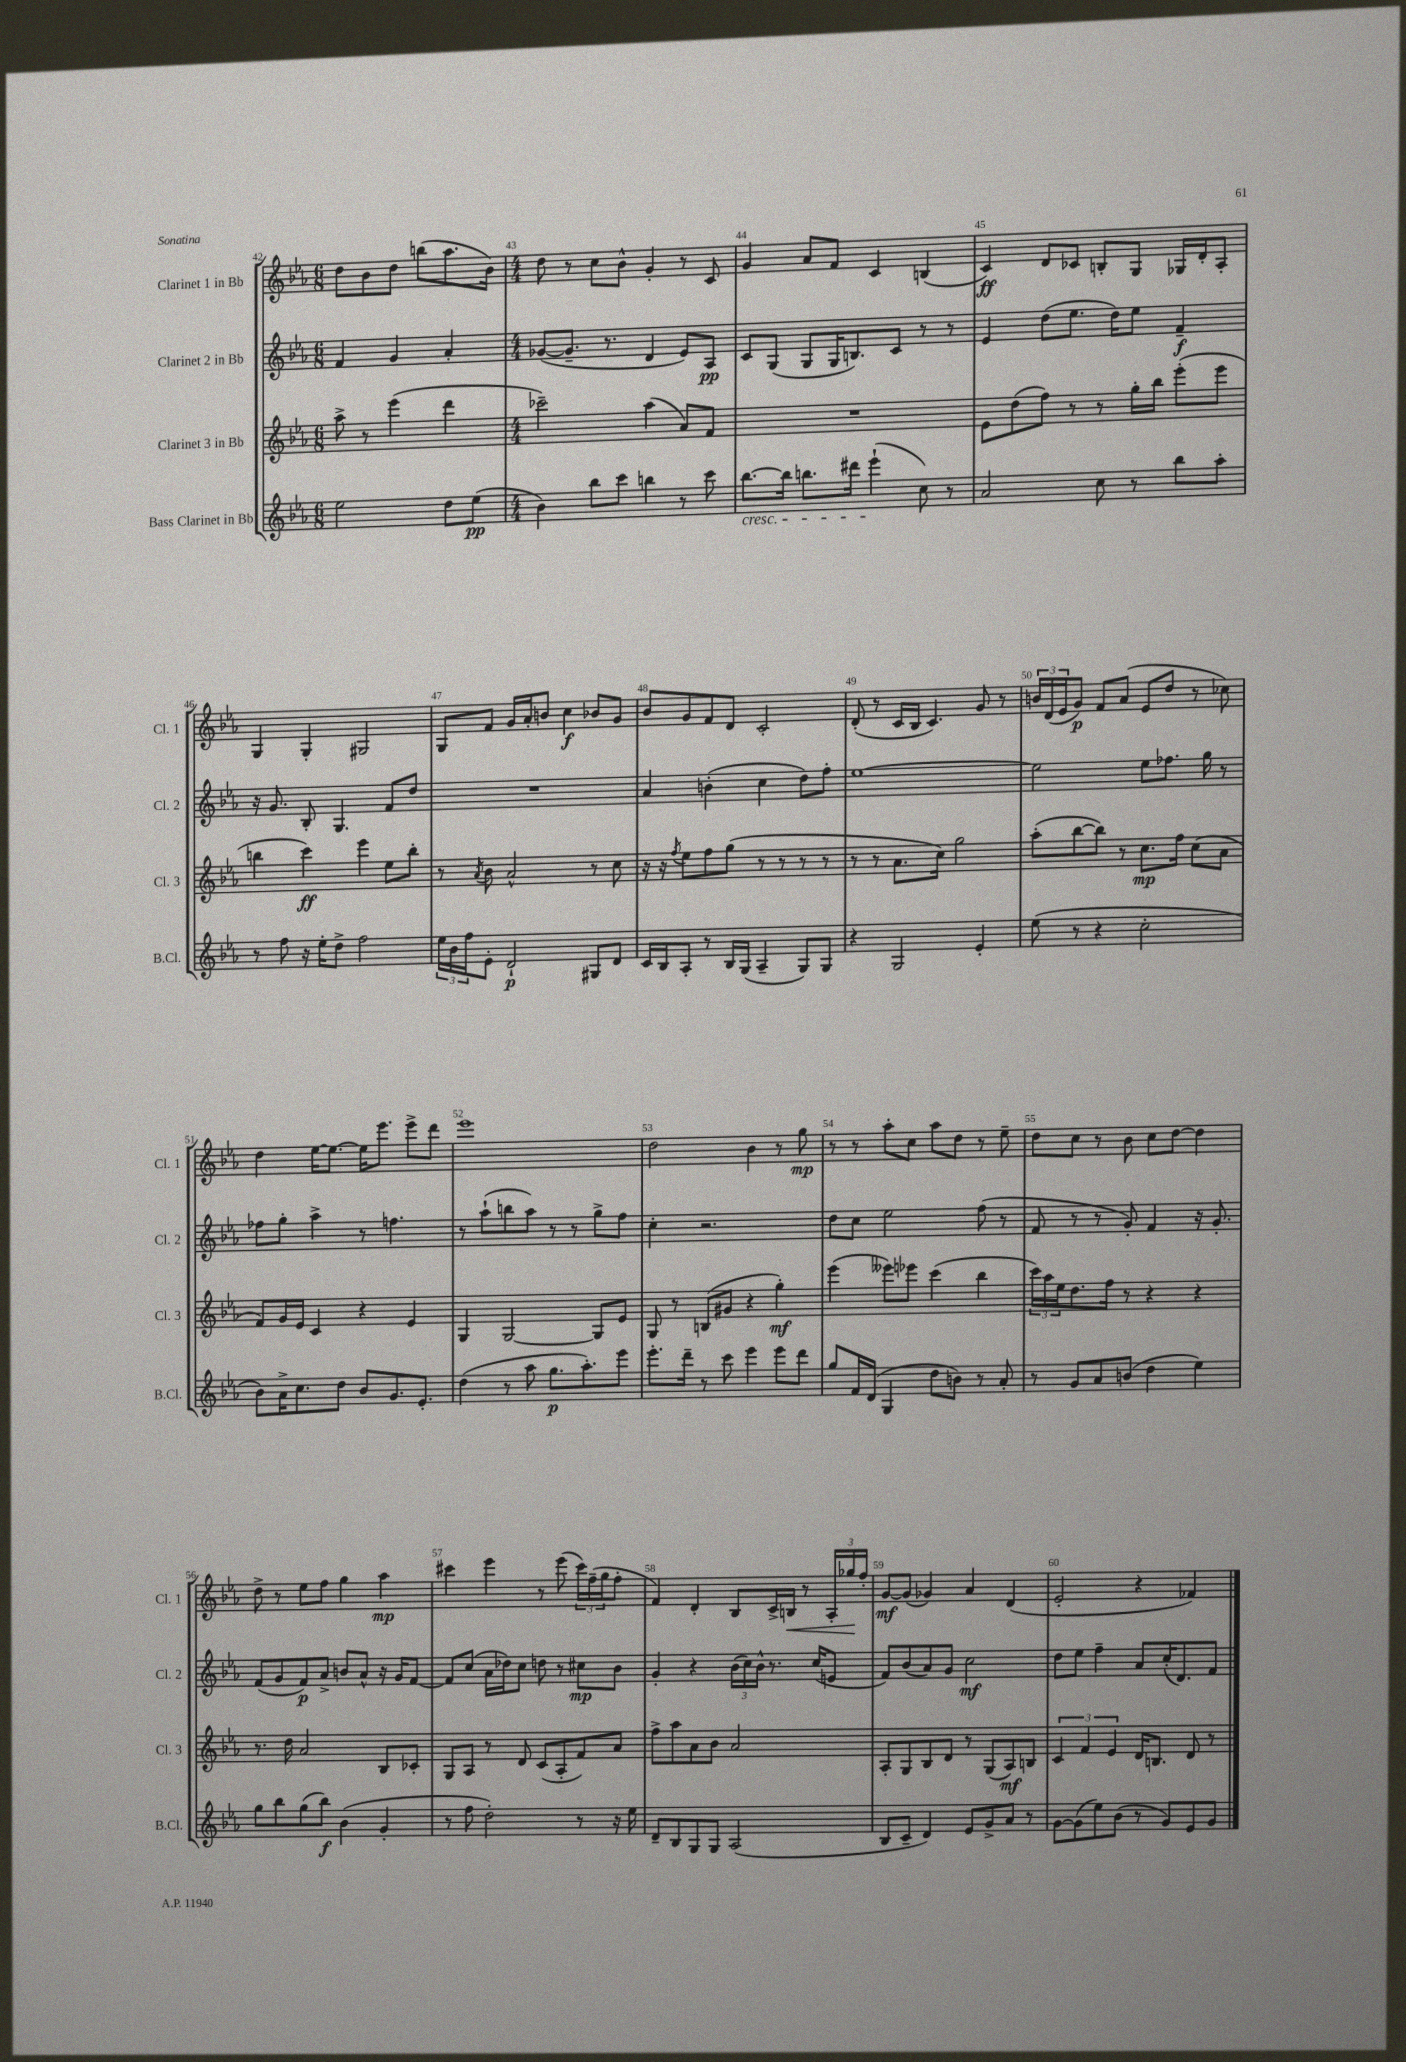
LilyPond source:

<<
\new StaffGroup <<
\new Staff = "s0" \with { instrumentName = "Clarinet 1 in Bb" shortInstrumentName = "Cl. 1" } {
    \clef treble \key ees \major \numericTimeSignature \time 6/8
    d''8 bes'8 d''8 b''8( aes''8. bes'16) |
    \numericTimeSignature \time 4/4 d''8 r8 c''8 bes'8-^ g'4-. r8 c'8 |
    g'4 aes'8 f'8 c'4 b4( |
    c'4\ff) d'8 ces'8 b8-. g8 ges16 d'16-. aes8-. |
    g4 g4-. gis2 |
    g8 f'8 g'16 aes'16-. b'8 c''4\f bes'8 g'8 |
    bes'8 g'8 f'8 d'8 c'2-. |
    d'8-.( r8 c'16 bes16 c'4.) g'8 r8 |
    \tuplet 3/2 { b'16 d'16( ees'16 } g'8\p) f'8 aes'8( ees'8 d''8 r8 ces''8) |
    d''4 ees''16~ ees''8.~ ees''16 ees'''8. ees'''8-> d'''8 |
    ees'''1 |
    d''2 bes'4 r8 g''8\mp |
    r8 r8 aes''8-. c''8 aes''8 d''8 r8 ees''8-- |
    d''8 c''8 r8 bes'8 c''8 d''8~ d''4 |
    d''8-> r8 ees''8 f''8 g''4 aes''4\mp |
    cis'''4 ees'''4 r8 ees'''8( \tuplet 3/2 { cis'''16) f''16--( g''16 } f''8-. |
    f'4) d'4-. bes8 c'16-> b16\< r8 \tuplet 3/2 { aes16-. ges''16\! f''16-. } |
    g'8~\mf g'8( ges'4) aes'4 d'4( |
    ees'2-. r4 fes'4) \bar "|." |
}
\new Staff = "s1" \with { instrumentName = "Clarinet 2 in Bb" shortInstrumentName = "Cl. 2" } {
    \clef treble \key ees \major \numericTimeSignature \time 6/8
    f'4 g'4 aes'4-. |
    \numericTimeSignature \time 4/4 ges'8~( ges'8.-- r8. d'4 ees'8) aes8\pp |
    c'8 g8( g8 g16 b8.) c'8 r8 r8 |
    ees'4 d''8( ees''8. d''16) ees''8 f'4--\f |
    r16 g'8. bes8-. g4. f'8 d''8 |
    R1 |
    aes'4 b'4-.( c''4 d''8) f''8-. |
    ees''1~ |
    ees''2 ees''8 fes''8. g''16 r8 |
    fes''8 g''8-. aes''4-> r8 f''4. |
    r8 aes''8-!( b''8 aes''8) r8 r8 g''8-> f''8 |
    c''4-. r2. |
    d''8 c''8 ees''2 f''8( r8 |
    f'8 r8 r8 g'8-.) f'4 r16 g'8.-. |
    f'8( g'8 f'8\p) aes'8-> b'8 aes'8-^ r16 g'16 f'8~ |
    f'8 c''8( aes'16 des''16) c''8 d''8 r8 cis''8\mp bes'8 |
    g'4-. r4 \tuplet 3/2 { bes'16( c''16) bes'16-^ } r8. c''16( e'8 |
    f'8) bes'8( aes'8) g'8 c''2\mf |
    d''8 ees''8 f''4-- aes'8 c''16-.( d'8.) f'8 \bar "|." |
}
\new Staff = "s2" \with { instrumentName = "Clarinet 3 in Bb" shortInstrumentName = "Cl. 3" } {
    \clef treble \key ees \major \numericTimeSignature \time 6/8
    aes''8-> r8 ees'''4( d'''4 |
    \numericTimeSignature \time 4/4 ces'''2--) aes''4( aes'8) f'8 |
    R1 |
    ees'8 d''8( f''8) r8 r8 g''16-. bes''16 ees'''8-.( ees'''8 |
    b''4 c'''4\ff) ees'''4 ees''8 b''8-. |
    r8 \acciaccatura { aes'8 } bes'8 aes'2-^ r8 c''8 |
    r16 r16 \acciaccatura { f''8 } ees''8 f''8 g''8( r8 r8 r8 r8 |
    r8 r8 aes'8. c''16) g''2 |
    aes''8-.( bes''8~ bes''8) r8 c''8.\mp f''16 c''8( aes'8 |
    f'8) g'16 ees'16 c'4 r4 ees'4 |
    g4 g2~ g8 ees'8 |
    g8 r8 b8( gis'8 r4 g''4-.\mf) |
    ees'''4( eeses'''8) ees'''8 c'''4( bes''4 |
    \tuplet 3/2 { c'''16) aes''16 ees''16 } d''8. f''16 r8 r4 r4 |
    r8. d''16 aes'2 bes8 ces'8-. |
    g8 aes8 r8 d'8 c'8( aes8-. f'8) aes'8 |
    f''8-> aes''8 aes'8 bes'8 aes'2 |
    aes8-. g8 bes8 d'8 r8 g8( aes8\mf) b8 |
    \tuplet 3/2 { c'4 f'4 ees'4 } d'16 b8. d'8 r8 \bar "|." |
}
\new Staff = "s3" \with { instrumentName = "Bass Clarinet in Bb" shortInstrumentName = "B.Cl." } {
    \clef treble \key ees \major \numericTimeSignature \time 6/8
    ees''2 d''8 ees''8\pp( |
    \numericTimeSignature \time 4/4 bes'4) bes''8 c'''8 b''4 r8 c'''8 |
    bes''8.~\cresc bes''16 b''8. dis'''16 ees'''4-!\!( c''8) r8 |
    aes'2 c''8 r8 bes''8 aes''8-. |
    r8 f''8 r16 ees''16-. d''8-> f''2 |
    \tuplet 3/2 { ees''16 bes'16 f''16 } ees'8-. d'2-!\p gis8 d'8 |
    c'16 bes16 aes8-. r8 bes16 g16( aes4-- g8) g8 |
    r4 g2 ees'4-. |
    ees''8( r8 r4 c''2-. |
    bes'8) aes'16-> c''8. d''8 bes'8 g'8. ees'8.-. |
    d''4( r8 aes''8 g''8.\p aes''8.-.) ees'''8 |
    ees'''8.-. d'''16-- r8 c'''8 ees'''4 ees'''8 d'''8 |
    g''8 f'16 d'16( g4 d''8 b'8) r8 aes'8-. |
    r8 g'8 aes'8 b'8( d''4 ees''4) |
    g''8 bes''8 g''8( bes''8\f) bes'4( g'4-. |
    r8 f''8 d''2-.) r8 r16 ees''16 |
    d'8-- bes8 g8 g8 aes2( |
    bes8 c'8-- d'4) ees'8 g'8-> aes'8 r8 |
    g'8~ g'8( ees''8) bes'8( r8 g'8) ees'8 g'8 \bar "|." |
}
>>
>>
\layout { \context { \Score currentBarNumber = #42 \override BarNumber.break-visibility = ##(#f #t #t) barNumberVisibility = #all-bar-numbers-visible } }
